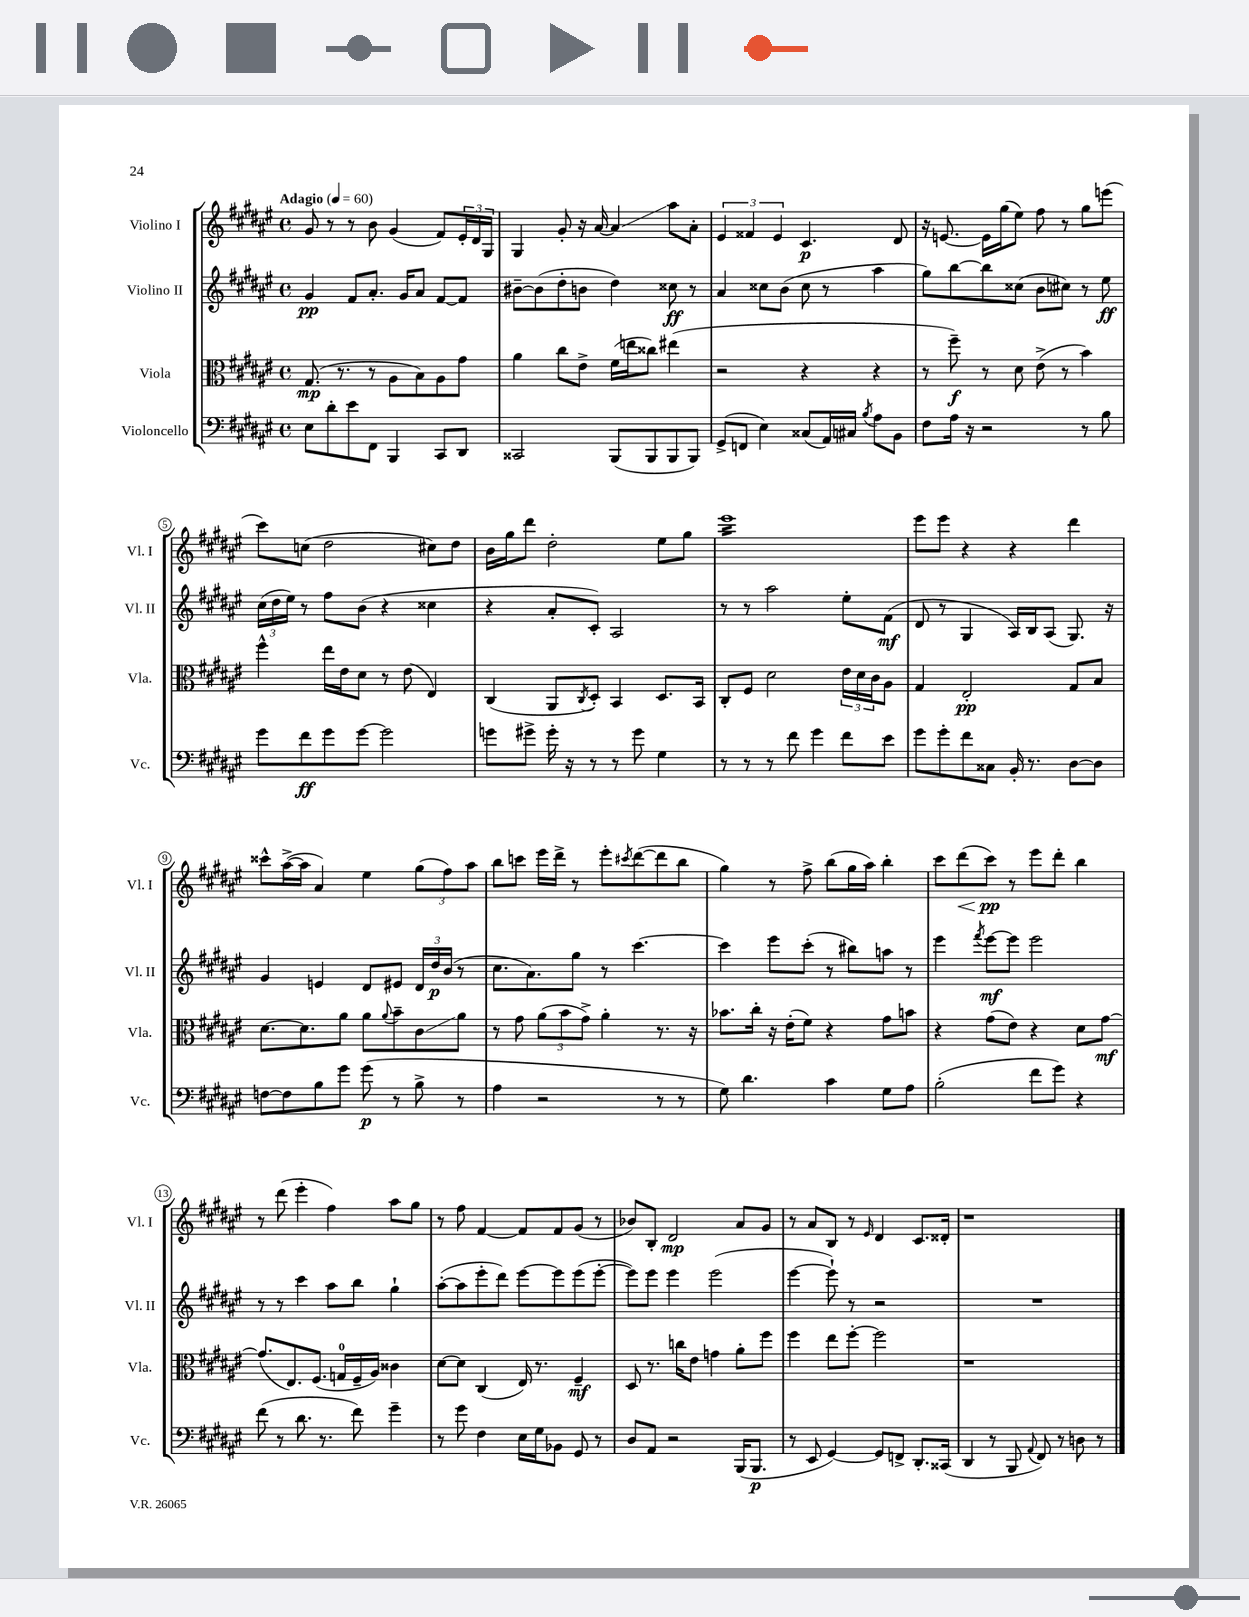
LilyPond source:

<<
\new StaffGroup <<
\new Staff = "s0" \with { instrumentName = "Violino I" shortInstrumentName = "Vl. I" } {
    \clef treble \key fis \major \defaultTimeSignature \time 4/4 \tempo "Adagio" 4 = 60
    gis'8 r8 r8 b'8 gis'4( fis'8) \tuplet 3/2 { eis'16-. dis'16 gis16 } |
    gis4 gis'8-. r16 ais'16~ ais'4\glissando ais''8 ais'8-. |
    \tuplet 3/2 { eis'4 fisis'4 eis'4 } cis'4.\p dis'8 |
    r16 e'8.~ e'16 gis''16( eis''8) fis''8 r8 gis''8 e'''8( |
    cis'''8) c''8( dis''2 cis''8) dis''8 |
    b'16 gis''16 dis'''8 dis''2-. eis''8 gis''8 |
    eis'''1:16 |
    eis'''8 eis'''8 r4 r4 dis'''4 |
    cisis'''8-^ ais''16~->( ais''16 ais'4) eis''4 \tuplet 3/2 { gis''8( fis''8) ais''8 } |
    b''8 c'''8 eis'''16 dis'''16-> r8 eis'''8-. \acciaccatura { cis'''8 } dis'''8~( dis'''8 b''8 |
    gis''4) r8 fis''8-> b''8( gis''16 ais''16) b''4-. |
    cis'''8 dis'''8\<( cis'''8\pp\!) r8 eis'''8 dis'''8-. b''4 |
    r8 dis'''8( eis'''4-. fis''4) ais''8 gis''8 |
    r8 fis''8 fis'4~ fis'8 fis'8 gis'8( r8 |
    bes'8) b8-. dis'2\mp ais'8 gis'8 |
    r8 ais'8 b8 r8 \grace { eis'16 } dis'4 cis'8. disis'16-. |
    r1 \bar "|." |
}
\new Staff = "s1" \with { instrumentName = "Violino II" shortInstrumentName = "Vl. II" } {
    \clef treble \key fis \major \defaultTimeSignature \time 4/4
    gis'4\pp fis'8 ais'8.-. gis'16 ais'8 fis'8~ fis'8 |
    bis'8~-- bis'8( dis''8-. b'8 dis''4) cisis''8\ff r8 |
    ais'4 cisis''8 b'8( cisis''8 r8 ais''4 |
    gis''8) b''8~ b''8 cisis''8( b'8 cis''8) r8 eis''8\ff |
    \tuplet 3/2 { cis''16( dis''16 eis''16) } r8 fis''8 b'8( r4 cisis''4 |
    r4 ais'8-. cis'8-.) ais2 |
    r8 r8 ais''2 eis''8-. fis'8\mf( |
    dis'8 r8 gis4 ais16) b16 ais8( gis8.) r16 |
    gis'4 e'4 dis'8 eis'8 \tuplet 3/2 { dis'16 dis''16\p b'16( } r8 |
    cis''8. ais'8.) gis''8 r8 cis'''4.~ |
    cis'''4 eis'''8 cis'''8-.( r8 bis''8) a''8 r8 |
    eis'''4 \acciaccatura { fis'''8 } eis'''8~\mf eis'''8 eis'''2 |
    r8 r8 cis'''4 ais''8 b''8 gis''4-! |
    ais''8~-.( ais''8 eis'''8-. dis'''8) eis'''8~ eis'''8 eis'''8( eis'''8~-. |
    eis'''8) eis'''8 eis'''4 eis'''2( |
    eis'''4~ eis'''8-!) r8 r2 |
    R1 \bar "|." |
}
\new Staff = "s2" \with { instrumentName = "Viola" shortInstrumentName = "Vla." } {
    \clef alto \key fis \major \defaultTimeSignature \time 4/4
    gis8.\mp( r8. r8 ais8 b8) ais8 gis'8 |
    ais'4 cis''8 eis'8-> fis'16( e''16 cisis''8) eis''4( |
    r2 r4 r4 |
    r8 fis''8--\f) r8 dis'8 eis'8->( r8 b'4) |
    fis''4-^ eis''16 eis'16 dis'8 r8 eis'8( eis4) |
    cis4( ais,8 \acciaccatura { cis8 } dis8-.) b,4 dis8. b,16 |
    cis8-. fis8 dis'2 \tuplet 3/2 { eis'16 dis'16 cis'16 } ais8 |
    gis4 eis2-.\pp gis8 b8 |
    dis'8.~ dis'8. ais'8 ais'8 \appoggiatura { ais'8 } b'8-- cis'8\glissando ais'8 |
    r8 gis'8 \tuplet 3/2 { ais'8( b'8 gis'8->) } ais'4-. r8. r16 |
    bes'8. cis''16-. r16 eis'16-.( fis'8) r4 gis'8 b'8 |
    r4 gis'8( eis'8) r4 dis'8 gis'8~\mf |
    gis'8.( eis8.) fis8.( g16-0 fis16-- ais16) cisis'4 |
    dis'8~ dis'8 cis4( eis16) r8. fis4--\mf |
    dis8 r8. c''16 eis'8 g'4 ais'8-. fis''8 |
    fis''4 eis''8 fis''8~-. fis''2 |
    r1 \bar "|." |
}
\new Staff = "s3" \with { instrumentName = "Violoncello" shortInstrumentName = "Vc." } {
    \clef bass \key fis \major \defaultTimeSignature \time 4/4
    eis8 dis'8-. eis'8 fis,8 b,,4 cis,8 dis,8 |
    cisis,2 b,,8( b,,8 b,,8 b,,8) |
    gis,8->( f,8 eis4) cisis8( ais,16) cis16 \acciaccatura { b8 } ais8 b,8 |
    fis8 ais16 r16 r2 r8 b8 |
    gis'8 fis'8\ff gis'8 gis'8~ gis'2 |
    g'8 gis'8-> gis'16-. r16 r8 r8 gis'8 gis4 |
    r8 r8 r8 fis'8 gis'4 fis'8 eis'8 |
    gis'8 gis'8-. fis'8 cisis8 b,16-. r8. dis8~ dis8 |
    f8~ f8 b8 gis'8 gis'8\p( r8 b8-> r8 |
    ais4 r2 r8 r8 |
    gis8) dis'4. cis'4 gis8 ais8 |
    b2-.( fis'8 gis'8) r4 |
    fis'8( r8 dis'8. r8. fis'8) gis'4-- |
    r8 gis'8 fis4 eis16 gis16 bes,8 gis,8 r8 |
    dis8 ais,8 r2 b,,16( b,,8.\p |
    r8 eis,8 gis,4~) gis,8 f,8-> dis,8.-. cisis,16( |
    dis,4 r8 b,,8 \appoggiatura { ais,8 } fis,8) r8 d8 r8 \bar "|." |
}
>>
>>
\layout { \context { \Score \override BarNumber.stencil = #(make-stencil-circler 0.1 0.3 ly:text-interface::print) } }
